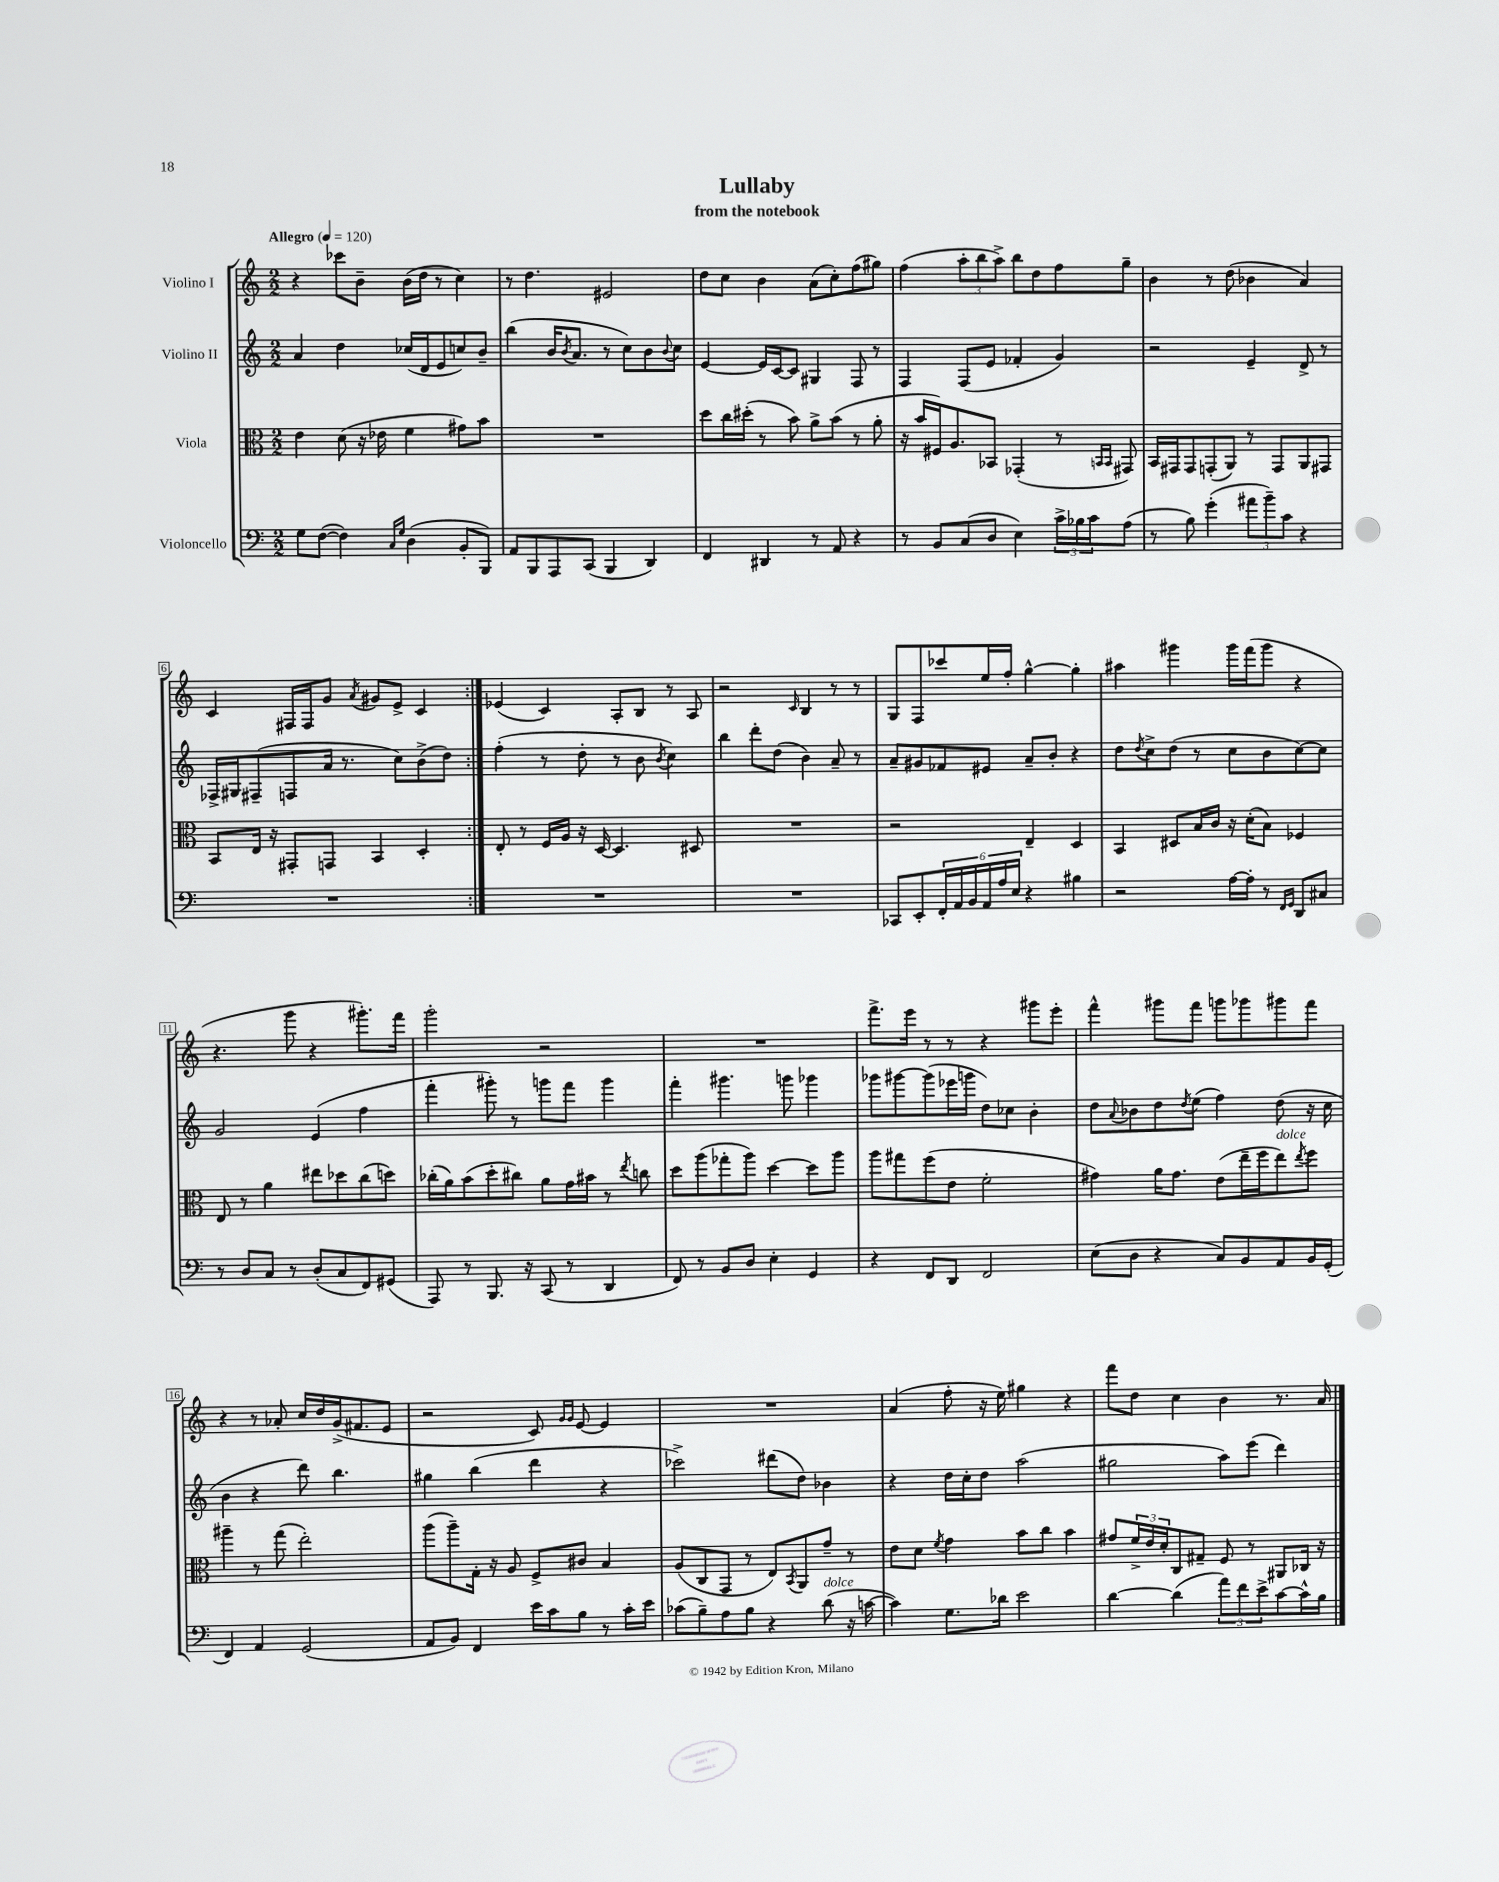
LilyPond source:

\header { title = "Lullaby" subtitle = "from the notebook" }
<<
\new StaffGroup <<
\new Staff = "s0" \with { instrumentName = "Violino I" } {
    \clef treble \key c \major \numericTimeSignature \time 2/2 \tempo "Allegro" 4 = 120
    \repeat volta 2 { r4 ces'''8 b'8-- b'16( d''16 r8 c''4) |
    r8 d''4. eis'2 |
    d''8 c''8 b'4 a'8( c''8-.) f''8( gis''8) |
    f''4( \tuplet 3/2 { a''8-. b''8 a''8->) } b''8 d''8 f''8 g''8-- |
    b'4 r8 d''8( bes'4 a'4) |
    c'4 fis16 fis16 g'8 \acciaccatura { a'8 } gis'8 e'8-> c'4 | }
    ees'4( c'4) a8-. b8 r8 a8 |
    r2 \grace { c'16 } b4 r8 r8 |
    g8 f8 ces'''8 e''16 f''16-. g''4~-^ g''4-. |
    ais''4 gis'''4 gis'''16 f'''16( gis'''8 r4 |
    r4. g'''8 r4 gis'''8.-.) f'''16 |
    g'''2-. r2 |
    R1 |
    f'''8.-> e'''16 r8 r8 r4 gis'''8 e'''8-. |
    f'''4-^ gis'''8 f'''8 g'''8 ges'''8 gis'''8 f'''8 |
    r4 r8 aes'8-. c''16 d''16 g'16->( fis'8. e'8 |
    r2 c'8) \grace { g'16 g'16 } e'8~ e'4 |
    R1 |
    a'4( f''8-. r16 e''16) gis''4 r4 |
    f'''8 d''8 c''4 b'4 r8. a'16 \bar "|." |
}
\new Staff = "s1" \with { instrumentName = "Violino II" } {
    \clef treble \key c \major \numericTimeSignature \time 2/2
    \repeat volta 2 { a'4 d''4 ces''16( d'16 e'8 c''8) b'8-- |
    b''4( b'16 \acciaccatura { b'8 } a'8. r8 c''8) b'8 \appoggiatura { b'8 } c''8 |
    e'4~ e'16 c'16~ c'8 gis4 f8 r8 |
    f4 f8( e'8 fes'4-. g'4) |
    r2 e'4-- d'8-> r8 |
    fes16-> gis16 fis8--( f8 a'16 r8. c''8) b'8->( d''8) | }
    f''4-.( r8 d''8-. r8 b'8 \acciaccatura { b'8 } c''4) |
    b''4 d'''8-. d''8( b'4) a'8-- r8 |
    a'8-- gis'8 fes'8 eis'8 a'8-- b'8-. r4 |
    d''8 \acciaccatura { d''8 } c''8-> d''8( r8 c''8 b'8 c''8~) c''8 |
    g'2 e'4( f''4 |
    f'''4-. gis'''8-.) r8 g'''8 f'''8 g'''4 |
    f'''4-. gis'''4. g'''8 ges'''4 |
    ges'''8 gis'''8~ gis'''8( ees'''16 g'''16 d''8) ces''8 b'4-. |
    d''8 \appoggiatura { a'8 } bes'8 d''8 \acciaccatura { d''8 } e''8( f''4) d''8( r16 c''16 |
    b'4 r4 d'''8) b''4. |
    gis''4 b''4( d'''4 r4 |
    ces'''2->) dis'''8( d''8) bes'4 |
    r4 d''16 c''16-. d''8 a''2( |
    gis''2 a''8) e'''8( d'''4) \bar "|." |
}
\new Staff = "s2" \with { instrumentName = "Viola" } {
    \clef alto \key c \major \numericTimeSignature \time 2/2
    \repeat volta 2 { e'4 d'8( r16 ees'16 f'4 gis'8) b'8 |
    R1 |
    d''8 c''16 dis''16-.( r8 b'8) a'8-> b'8( r8 a'8-. |
    r16 b'16 fis16) a8. bes,8 ges,4-.( r8 \grace { b,16 b,16 } gis,8) |
    b,16 gis,16 gis,8 g,8-.( a,8) r8 g,8 a,8 gis,8 |
    b,8 e16 r16 gis,8-. g,8 b,4 d4-. | }
    e8-. r8 f16 a16 r16 d16~ d4. dis8 |
    R1 |
    r2 e4-- d4 |
    b,4 dis8 b16 c'16 r16 d'16-.( b8) fes4 |
    e8 r8 a'4 eis''8 des''8 c''8( d''8) |
    ces''16-.( a'16) b'8( d''8-. cis''8) a'8 g'16 bis'16 r8 \acciaccatura { e''8 } c''8 |
    d''8 a''8( ges''8-. a''8) d''4~ d''8 a''8 |
    a''8 gis''8 f''8( e'8 f'2-. |
    gis'4) a'16 gis'8. e'8( e''16-- f''16 e''8^\markup { \italic "dolce" }) \acciaccatura { e''8 } f''8 |
    ais''4-- r8 g''8( e''2-.) |
    a''8( a''8--) g16-. r16 a8 f8-> cis'8 b4 |
    a8( c8 g,8 r8 e8) \acciaccatura { b,8 } a,8 g'8-- r8 |
    e'8 d'8 \acciaccatura { f'8 } g'4 b'8 c''8 b'4 |
    gis'8 \tuplet 3/2 { f'16-> e'16 d'16-. } c8 gis8-- f8 r8 ais,8 ces16 r16 \bar "|." |
}
\new Staff = "s3" \with { instrumentName = "Violoncello" } {
    \clef bass \key c \major \numericTimeSignature \time 2/2
    \repeat volta 2 { g8 f8~( f4) \grace { c16 g16 } d4( b,8-. b,,8) |
    a,8 b,,8 a,,8 c,8( b,,4 d,4) |
    f,4 dis,4 r8 a,8 r4 |
    r8 b,8 c8( d8 e4) \tuplet 3/2 { c'16-> bes16 c'16 } a8( |
    r8 b8) g'4-.( \tuplet 3/2 { ais'8 b'8--) c'8 } r4 |
    R1 | }
    R1 |
    R1 |
    ces,8 e,8-. \tuplet 6/4 { f,16-. a,16 b,16 a,16 a16 e16 } r4 bis4 |
    r2 a16~ a16-. r8 \grace { f,16 g,16 } d,8 cis8 |
    r8 d8 c8 r8 d8-.( c8 f,8) gis,8( |
    a,,8) r8 b,,8. r16 c,8( r8 d,4 |
    f,8) r8 b,8 d8 e4-. g,4 |
    r4 f,8 d,8 f,2 |
    e8( d8 r4 c8) b,8 a,8 b,16 g,16-.( |
    f,4) a,4 g,2( |
    a,8 b,8) f,4 e'16 c'16 b8 r8 c'16-. e'16 |
    ces'8( b8--) a8 b8 r4 d'8^\markup { \italic "dolce" }( r16 c'16~ |
    c'4) g8. des'16 e'2 |
    d'4~ d'4( \tuplet 3/2 { a'8) f'8 e'8-> } c'8~ c'16-^ b16 \bar "|." |
}
>>
>>
\layout { \context { \Score \override BarNumber.stencil = #(make-stencil-boxer 0.1 0.3 ly:text-interface::print) } }
